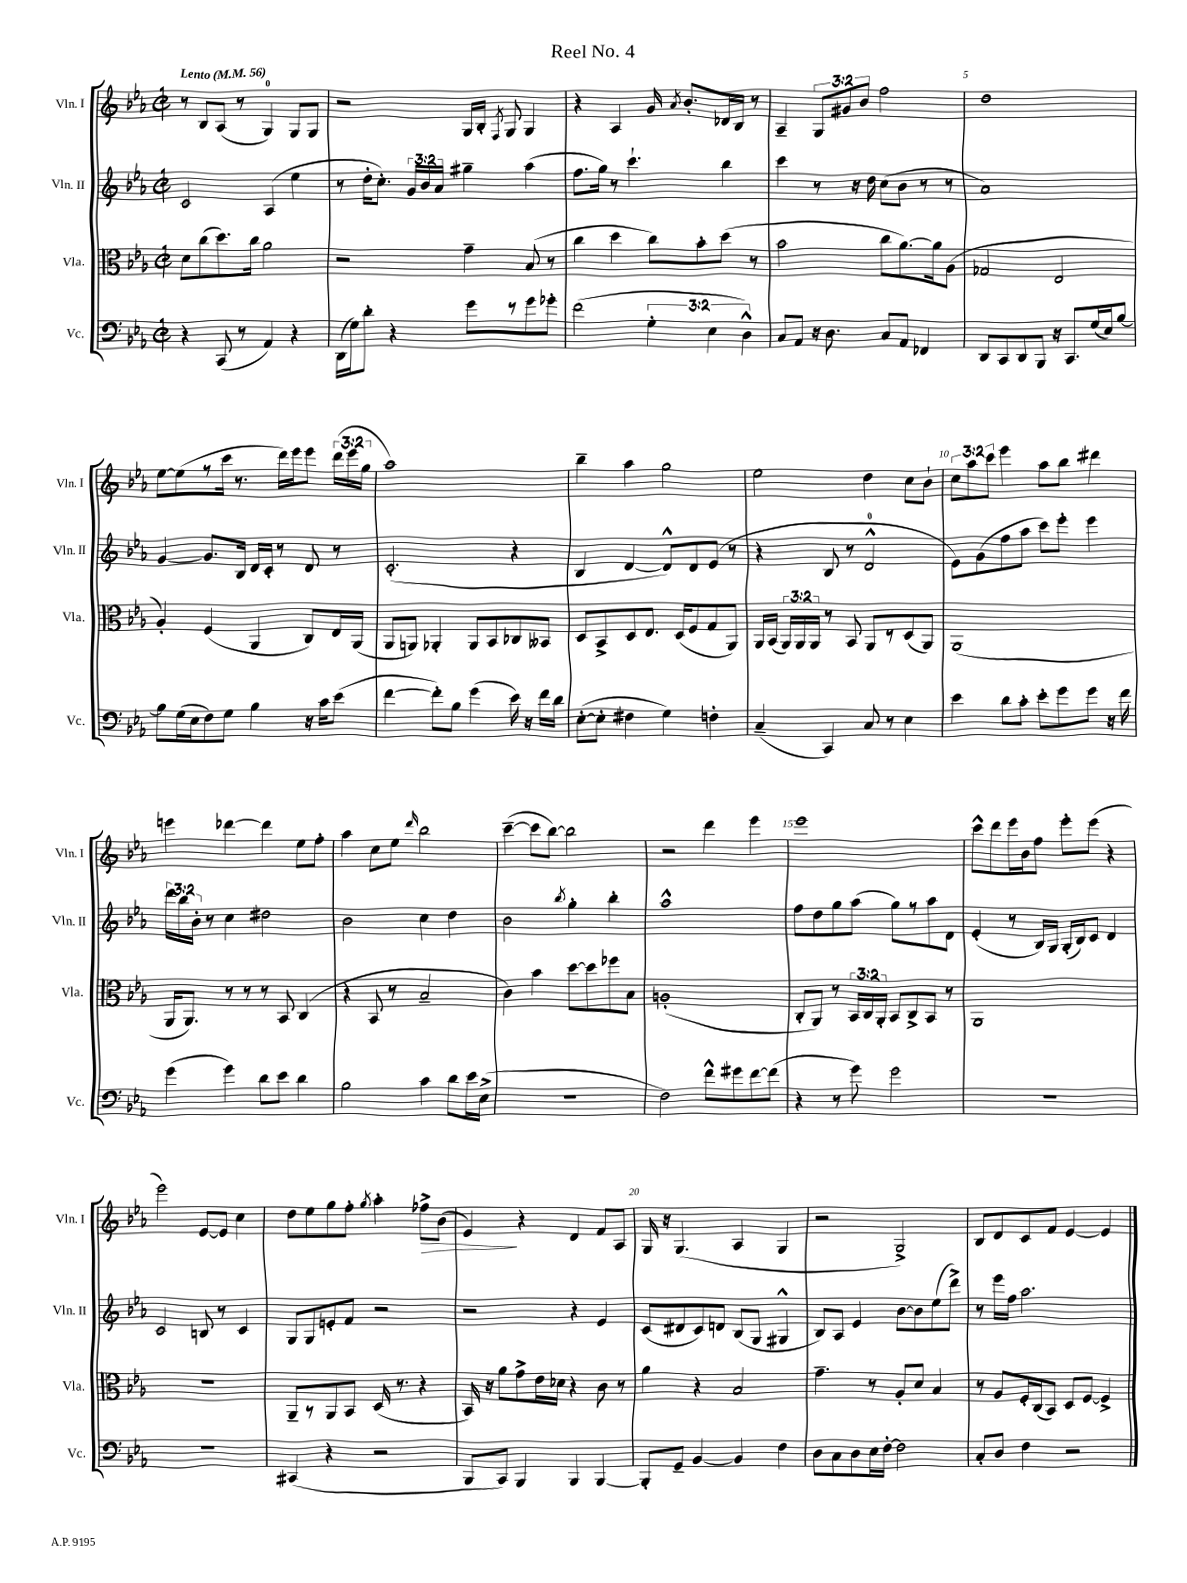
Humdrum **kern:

**kern	**kern	**kern	**kern
*staff4	*staff3	*staff2	*staff1
*clefF4	*clefC3	*clefG2	*clefG2
*k[b-e-a-]	*k[b-e-a-]	*k[b-e-a-]	*k[b-e-a-]
*M2/2	*M2/2	*M2/2	*M2/2
*met(c|)	*met(c|)	*met(c|)	*met(c|)
*MM56	*MM56	*MM56	*MM56
4r	8d	2c	8r
.	(8cc	.	8B-
(8CC	8.dd)	.	(8A-
8r	.	.	8r
.	16cc	.	.
4AA-)	2a-	(4A-	4G)
4r	.	4ee-	8G
.	.	.	8G
=	=	=	=
(16DD	2r	8r	2r
16G)	.	.	.
8d'	.	16dd'	.
.	.	8.cc')	.
4r	.	.	.
.	.	24g	.
.	.	24b-	.
.	.	24a-	.
8g	4g~	4gg#~	16G
.	.	.	16B-'
.	.	.	8qF
8r	.	.	8G
8g	(8B-	(4aa-	4G
8g-'	8r	.	.
=	=	=	=
(2f	4cc	8.ff	4r
.	.	16gg)	.
.	4dd	8r	4A-
.	.	4.ccc`	.
6G'	8cc)	.	16g
.	.	.	8qa-
.	.	.	8.b-'
.	8b-'	.	.
6E-	.	.	.
.	(8dd	4bb-	16d-
.	.	.	16B-
6D^^)	.	.	.
.	8r	.	8r
=	=	=	=
8C	2b-	4ccc	4A-~
8AA-	.	.	.
16r	.	8r	12G
8.D	.	.	.
.	.	.	12g#
.	.	16r	.
.	.	.	12b-
.	.	16dd	.
8C	8cc	(8cc	2ff
8AA-	[8.a-)	8b-	.
4FF-	.	8r	.
.	16a-]	.	.
.	(8A-	8r	.
=	=	=	=
8DD	2G-	1a-)	1dd
8CC	.	.	.
8DD	.	.	.
8BBB-	.	.	.
16r	2E-	.	.
8.CC	.	.	.
(16G	.	.	.
16E-)	.	.	.
[8B-	.	.	.
=	=	=	=
8B-]	4A-')	[4g	[8ee-
(16G	.	.	(8ee-]
16E-	.	.	.
8F)	(4F	8.g]	8r
8G	.	.	16ccc
.	.	16B-	8.r
4B-	4AA-	16d	.
.	.	16c'	.
.	.	8r	16ddd)
.	.	.	16eee-
16r	8C)	8d	8eee-
16c	.	.	.
(8e-	16E-	8r	(24ddd
.	.	.	24eee-
.	(16AA-	.	.
.	.	.	24gg
=	=	=	=
[4f	8AA-	(2.c'	1aa-)
.	8AA)	.	.
8f'])	4AA-'	.	.
8B-	.	.	.
(4g	8AA-	.	.
.	8BB-	.	.
16e-)	8C-	4r	.
16r	.	.	.
16f	8BB--	.	.
16d	.	.	.
=	=	=	=
([8E-'	8D	4B-	4bb-~
8E-']	8BB-^	.	.
4F#	8D	[4d	4aa-
.	8.E-	.	.
4G)	.	8d^^])	2gg
.	(16D	.	.
.	8F	8d	.
4F'	8G	(8e-	.
.	8AA-)	8r	.
=	=	=	=
(4C~	16AA-	4r	2ee-
.	(16BB-	.	.
.	24AA-)	.	.
.	24AA-	.	.
.	24AA-	.	.
4CC)	8r	8B-	.
.	8BB-	8r	.
8C	8AA-	2d^^	4dd
8r	8r	.	.
4E-	(8D	.	8cc
.	8AA-)	.	8b-`
=	=	=	=
4e-	(1AA-	8e-)	12cc
.	.	.	12aa-
.	.	(8g	.
.	.	.	12ccc
8d	.	8ff	4eee-
8c'	.	8aa-	.
8e-'	.	8ccc)	8aa-
8g	.	8eee-'	8bb-
8g	.	4eee-	4ddd#
16r	.	.	.
16f	.	.	.
=	=	=	=
(4g	16AA-	24ddd	4eee
.	.	24bb-	.
.	8.AA-)	.	.
.	.	24b-'	.
.	.	8r	.
4g)	8r	4cc	[4ddd-
.	8r	.	.
8d	8r	2dd#	4ddd-]
8e-	8BB-	.	.
4d	(4C	.	8ee-
.	.	.	8ff'
=	=	=	=
2B-	4r	2b-	4aa-
.	8BB-	.	8cc
.	8r	.	8ee-
.	.	.	16qqddd
4c	2B-~	4cc	2bb-
8d	.	4dd	.
16e-	.	.	.
(16E-^	.	.	.
=	=	=	=
1r	4c)	2b-	([4ccc~
.	4b-	.	8ccc]
.	.	.	[8bb-)
.	.	8qbb-	.
.	[8dd	4gg'	2bb-]
.	8dd]	.	.
.	8ff-	4bb-'	.
.	8B-	.	.
=	=	=	=
2F)	(1A'	1aa-^^	2r
8f^^	.	.	4ddd
8g#	.	.	.
[8f	.	.	4eee-
(8f]	.	.	.
=	=	=	=
4r	8C'	8ff	1eee-
.	8AA-)	8dd	.
8r	8r	8gg	.
8g)	24BB-	(8aa-	.
.	24C	.	.
.	24AA-'	.	.
2g	8BB-	8gg)	.
.	8C^	8r	.
.	8BB-	8aa-	.
.	8r	8d	.
=	=	=	=
1r	1AA-	(4e-'	8ccc^^
.	.	.	8ddd
.	.	8r	16eee-
.	.	.	16b-
.	.	16B-)	8ff
.	.	16G	.
.	.	(16G'	8eee-'
.	.	16B-)	.
.	.	8c	(8eee-
.	.	4d	4r
=	=	=	=
1r	1r	2c	2eee-)
.	.	8B	[8e-
.	.	8r	8e-]
.	.	4c	4cc
=	=	=	=
(4CC#	8AA-~	8G	8dd
.	8r	8G	8ee-
4r	8AA-	8e'	8gg
.	8BB-	8f	8ff'
.	.	.	8qgg
2r	(16D	2r	4aa-'
.	8.r	.	.
.	4r	.	8ff-^
.	.	.	(8b-
=	=	=	=
8BBB-	16BB-)	2r	4e-)
.	16r	.	.
8CC)	8a-	.	.
4BBB-	8g^	.	4r
.	16e-	.	.
.	16d-	.	.
4BBB-	4r	4r	4d
[4BBB-	8c	4e-	8f
.	8r	.	8A-
=	=	=	=
8BBB-']	4a-	(8c	16G
.	.	.	16r
8GG~	.	8d#	(4.G
[4BB-	4r	8c)	.
.	.	8d	.
4BB-]	2B-	(8B-	4A-
.	.	8G	.
4F	.	4G#^^	4G
=	=	=	=
8D	4.g~	8B-)	2r
8C	.	8A-	.
8D	.	4e-	.
16E-	8r	.	.
[16F'	.	.	.
2F]	8A-'	[8b-	2G^)
.	8d	8b-]	.
.	4B-	(8ee-	.
.	.	8ddd^)	.
=	=	=	=
8C'	8r	8r	8B-
8D	8A-	16eee-	8d
.	.	16ff	.
4F	16F'	2.aa-	8c
.	(16C	.	.
.	8BB-)	.	8f
2r	8D	.	[4e-
.	[8F	.	.
.	4F^]	.	4e-]
==	==	==	==
*-	*-	*-	*-
